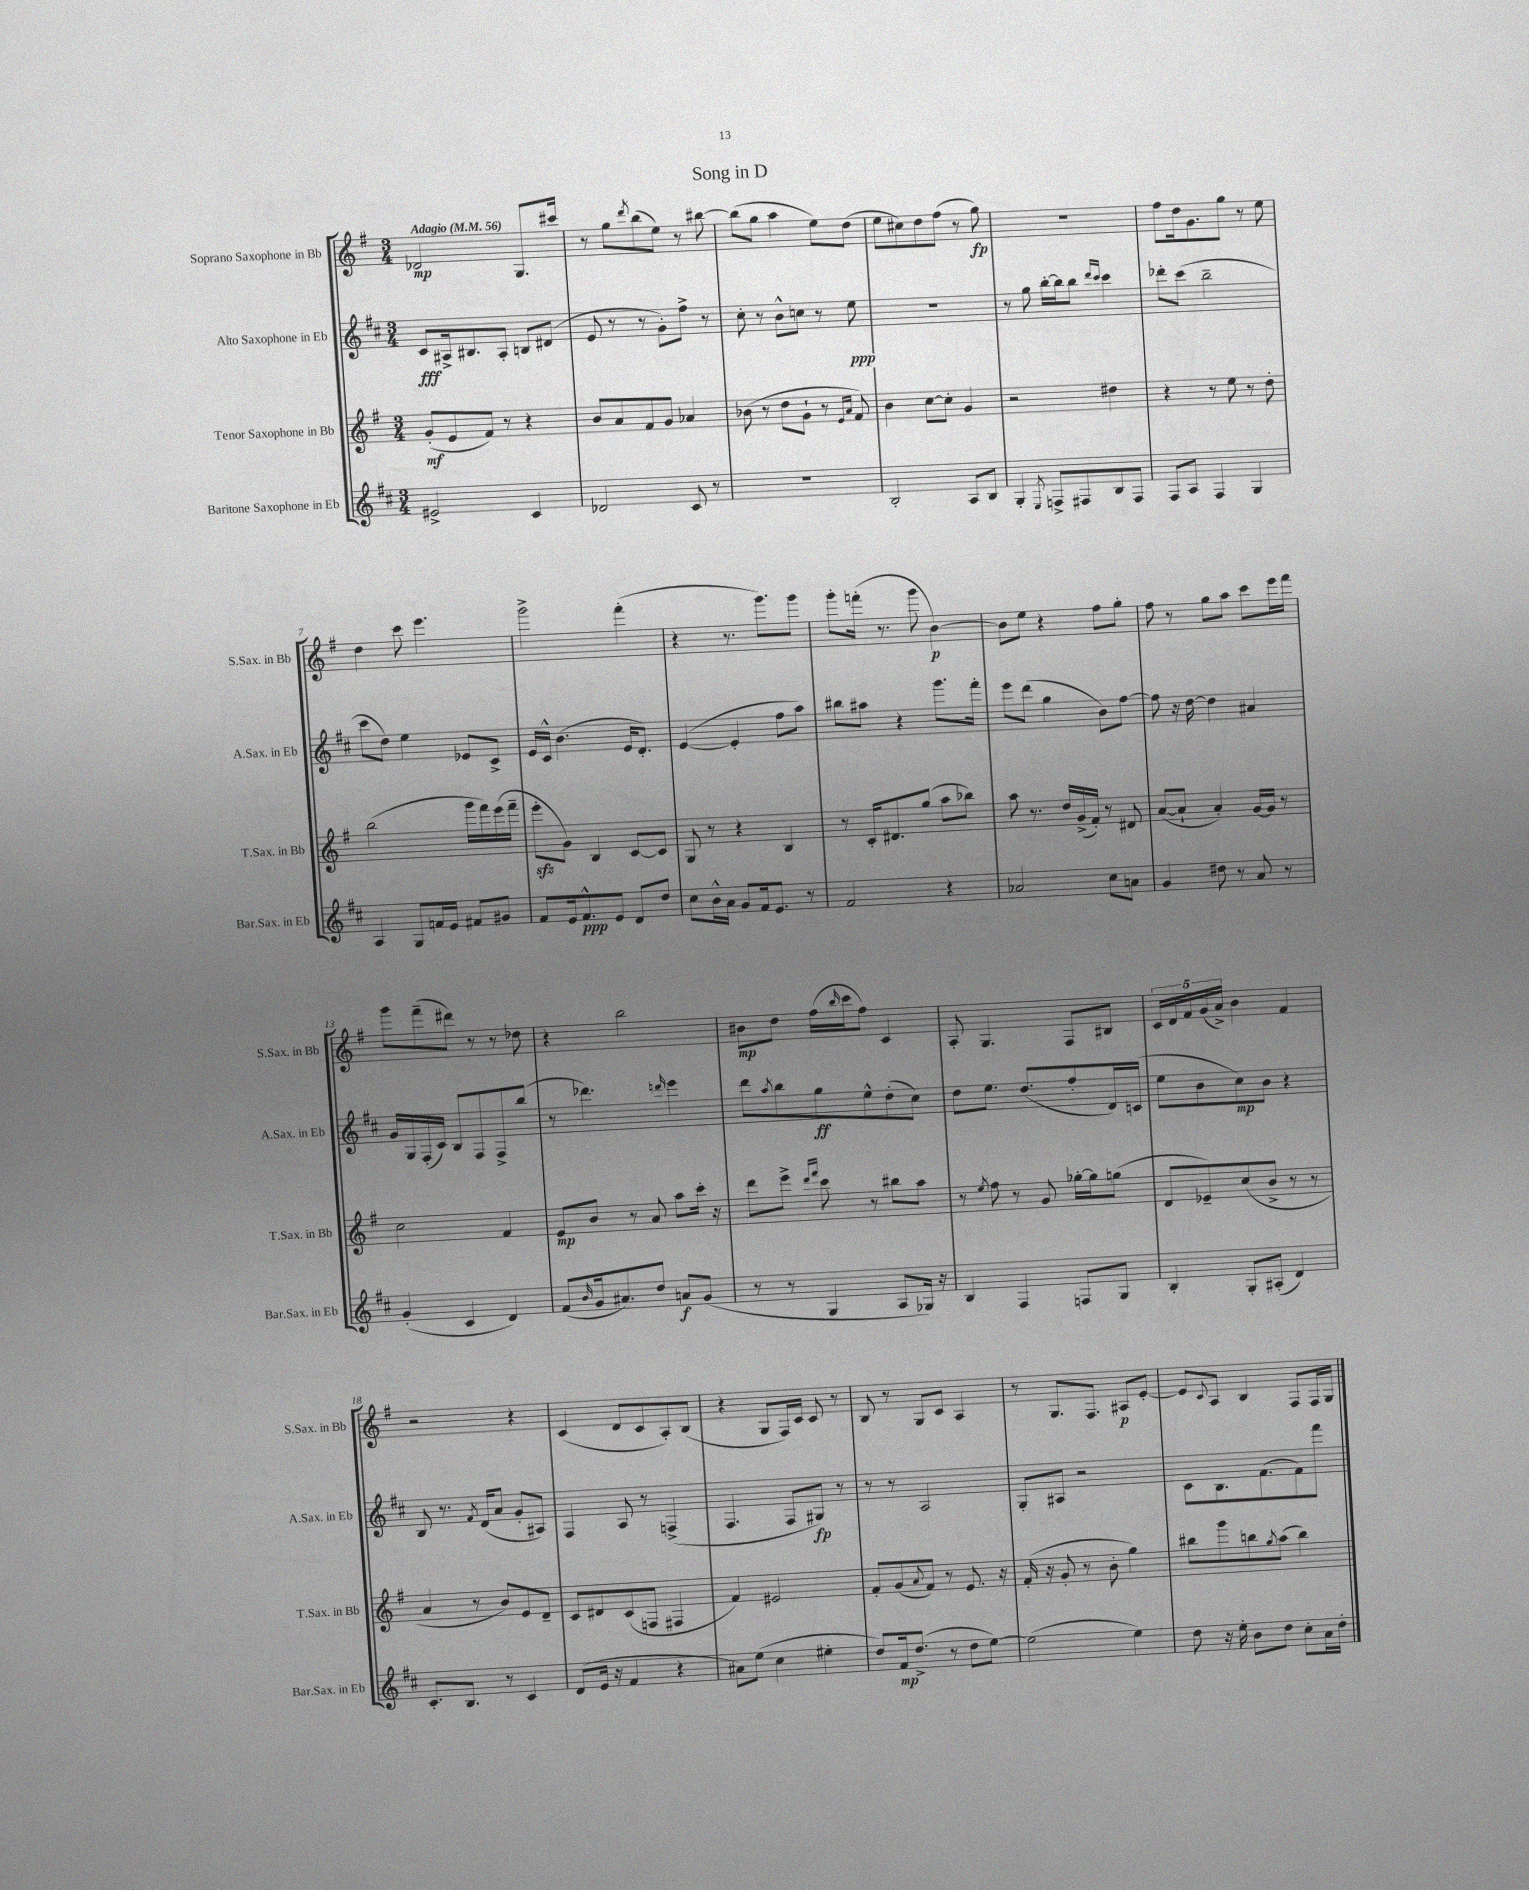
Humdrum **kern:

**kern	**kern	**kern	**kern
*staff4	*staff3	*staff2	*staff1
*clefG2	*clefG2	*clefG2	*clefG2
*k[f#c#]	*k[f#]	*k[f#c#]	*k[f#]
*M3/4	*M3/4	*M3/4	*M3/4
*MM56	*MM56	*MM56	*MM56
2e#^	(8g'	8c#	2d-
.	8e	16A#^	.
.	.	8.B#	.
.	8f#)	.	.
.	8r	8A#'	.
4c#	4r	8B	8.G
.	.	(8d#	.
.	.	.	16ccc#
=	=	=	=
2d-	8b	8e	8r
.	8a	8r	8gg
.	.	.	8qddd
.	8f#	8r	(8bb
.	8g	8g')	8ee)
8c#	4a-	8ff#^	8r
8r	.	8r	[8bb#
=	=	=	=
2.r	(8b-	8cc#'	(8bb#]
.	8r	8r	8gg
.	8dd	8b^^	4aa
.	8g`	8cc	.
.	8r	8r	8ee)
.	16qqe	.	.
.	16qqa	.	.
.	8f#)	8ee	(8dd
=	=	=	=
2B'	4b	2.r	8ee
.	.	.	8cc#)
.	[8cc	.	8dd
.	8cc']	.	(8ff#
8A	4g	.	8r
8B	.	.	8gg)
=	=	=	=
4G'	2r	8r	2.r
.	.	8gg	.
8qE	.	.	.
8F^	.	[16bb'	.
.	.	16bb]	.
8F#	.	8bb	.
.	.	16qqddd	.
.	.	16qqccc#	.
8B	4dd#	4ccc#	.
8F#	.	.	.
=	=	=	=
8F#	4r	8ddd-'	8ff#
8A	.	(8ccc#	16dd
.	.	.	8.g
4F#	8r	2bb~	.
.	8ee	.	8gg
4G	8r	.	8r
.	8dd'	.	8ee
=	=	=	=
4A	(2bb	8ccc#	4dd
.	.	8dd)	.
8G	.	4ee	8ccc
16f	.	.	4.eee
16e	.	.	.
8f#	16ggg	8e-	.
.	16fff#)	.	.
8g#	(16eee	8c#^	.
.	16fff#~	.	.
=	=	=	=
8f#	8eee'	16e	2ggg^
.	.	16c#^^	.
16e	8g)	(4.b	.
8.f#^^	.	.	.
.	4B	.	.
8e	.	.	.
8d	[8c	16e	(4fff#'
.	.	8.d')	.
8dd	8c]	.	.
=	=	=	=
8cc#	8G	([4e	4r
16b^^	8r	.	.
16a	.	.	.
8g	4r	4e']	8.r
16f#	.	.	.
8.e	.	.	8.ggg)
.	4B	8ff#	.
8r	.	8aa)	8ggg
=	=	=	=
2f#	8r	8bb#	8ggg'
.	16c'	8aa#	(16fff'
.	8.d#	.	8.r
.	.	4r	.
.	(8gg	.	8ggg
4r	8aa	8.ggg	[4b)
.	8bb-)	.	.
.	.	16fff#'	.
=	=	=	=
2a-	8aa	8eee	8b]
.	8.r	(8ddd	8ee
.	.	4gg	4r
.	16dd	.	.
.	(16g^	.	.
.	16f#')	.	.
8cc#	8r	8b)	8ff#
8a	8d#	[8ff#	8gg'
=	=	=	=
4g	([8a	8ff#]	8ff#
.	8a`]	16r	8r
.	.	[16dd	.
8dd#	4a')	4dd]	8gg
8r	.	.	8aa
8a	[16g	4a#	8ccc
.	16g]	.	.
8r	8r	.	16eee
.	.	.	16fff#
=	=	=	=
(4g'	2cc	16g	8ggg
.	.	16G	.
.	.	(16F#'	(8fff#~
.	.	16c#)	.
4c#	.	8B	8ddd#)
.	.	8F#	8r
4d)	4f#	8F#^	8r
.	.	(8bb	8dd-
=	=	=	=
(8f#	8e	8r	4r
16qqb	.	.	.
16g	8b	4.ddd-)	.
8.a#)	.	.	.
.	8r	.	2bb
8dd	8a	.	.
.	.	16qqddd	.
8a	8aa	4eee	.
(8g	16ccc'	.	.
.	16r	.	.
=	=	=	=
8r	8ddd	8ddd	8b#
.	.	8qaa	.
8r	8eee^	8bb	8dd
.	16qqddd	.	.
.	16qqfff#	.	.
4G	8ccc	8gg	(16ff#
.	.	.	16qqbb
.	.	.	16ccc
.	8r	8ee^^	8ff#)
8A	8bb#	(8dd'	4c
16G-)	8aa	8cc#)	.
16r	.	.	.
=	=	=	=
4B	8r	8dd	8A'
.	8qee	.	.
.	8ff#	8.ee	4.G
4F#	8r	.	.
.	.	(8.dd	.
.	8g	.	.
8F	[16gg-'	8ff#'	8F#
.	16gg-]	.	.
8G	(8gg	16d)	8B#
.	.	(16c	.
=	=	=	=
4B'	8d	8ee	20c
.	.	.	20d
.	.	.	20f#
.	8e-~)	8b	.
.	.	.	(20g
.	.	.	20a^)
8G'	(8cc	8cc#)	4b
(8A#'	8b^	8b	.
4d)	8r	4r	4f#
.	8r	.	.
=	=	=	=
8.c#'	4a	8B	2r
.	.	8.r	.
8.B	.	.	.
.	8r	.	.
.	.	8qf#	.
.	.	(16d	.
8r	8b)	8a	.
4c#	8e	8g'	4r
.	8d~	8A#)	.
=	=	=	=
(8d	8c	4F#	(4c
16e	8d#	.	.
16r	.	.	.
4f#	(8c	8A	8d
.	8F	8r	8c
4r	4F#	(4F^	8A')
.	.	.	(8B
=	=	=	=
8a#)	4f#)	4.F#	4r
(8ee	.	.	.
4cc#	2e#	.	8G
.	.	8F#	16F#)
.	.	.	16c
4ee#'	.	8G#)	8c
.	.	8r	8r
=	=	=	=
8dd)	8f#'	8r	8B
16f#	(8g	8r	8r
(8.dd^	.	.	.
.	8qqa	.	.
.	8f#)	2A	8G
8r	8r	.	8c
8dd	8.e	.	4A
[8ee)	.	.	.
.	16r	.	.
=	=	=	=
(2ee]	(16f#'	8G'	8r
.	16r	.	.
.	8g'	8A#	8.G
.	8r	2r	.
.	.	.	8.F#
.	8b'	.	.
4ee)	4gg)	.	8A#
.	.	.	[8e'
=	=	=	=
8dd	8bb#	8c#	8e]
.	.	.	8qqc
16r	8ggg	8.B	8A
16ee'	.	.	.
8b	8bb	.	4B
.	.	(8.f#	.
.	8qgg	.	.
8dd	(8aa	.	.
8cc#'	4bb)	8f#)	8F#
16a	.	8fff#	16F#
16dd'	.	.	16G
==	==	==	==
*-	*-	*-	*-
